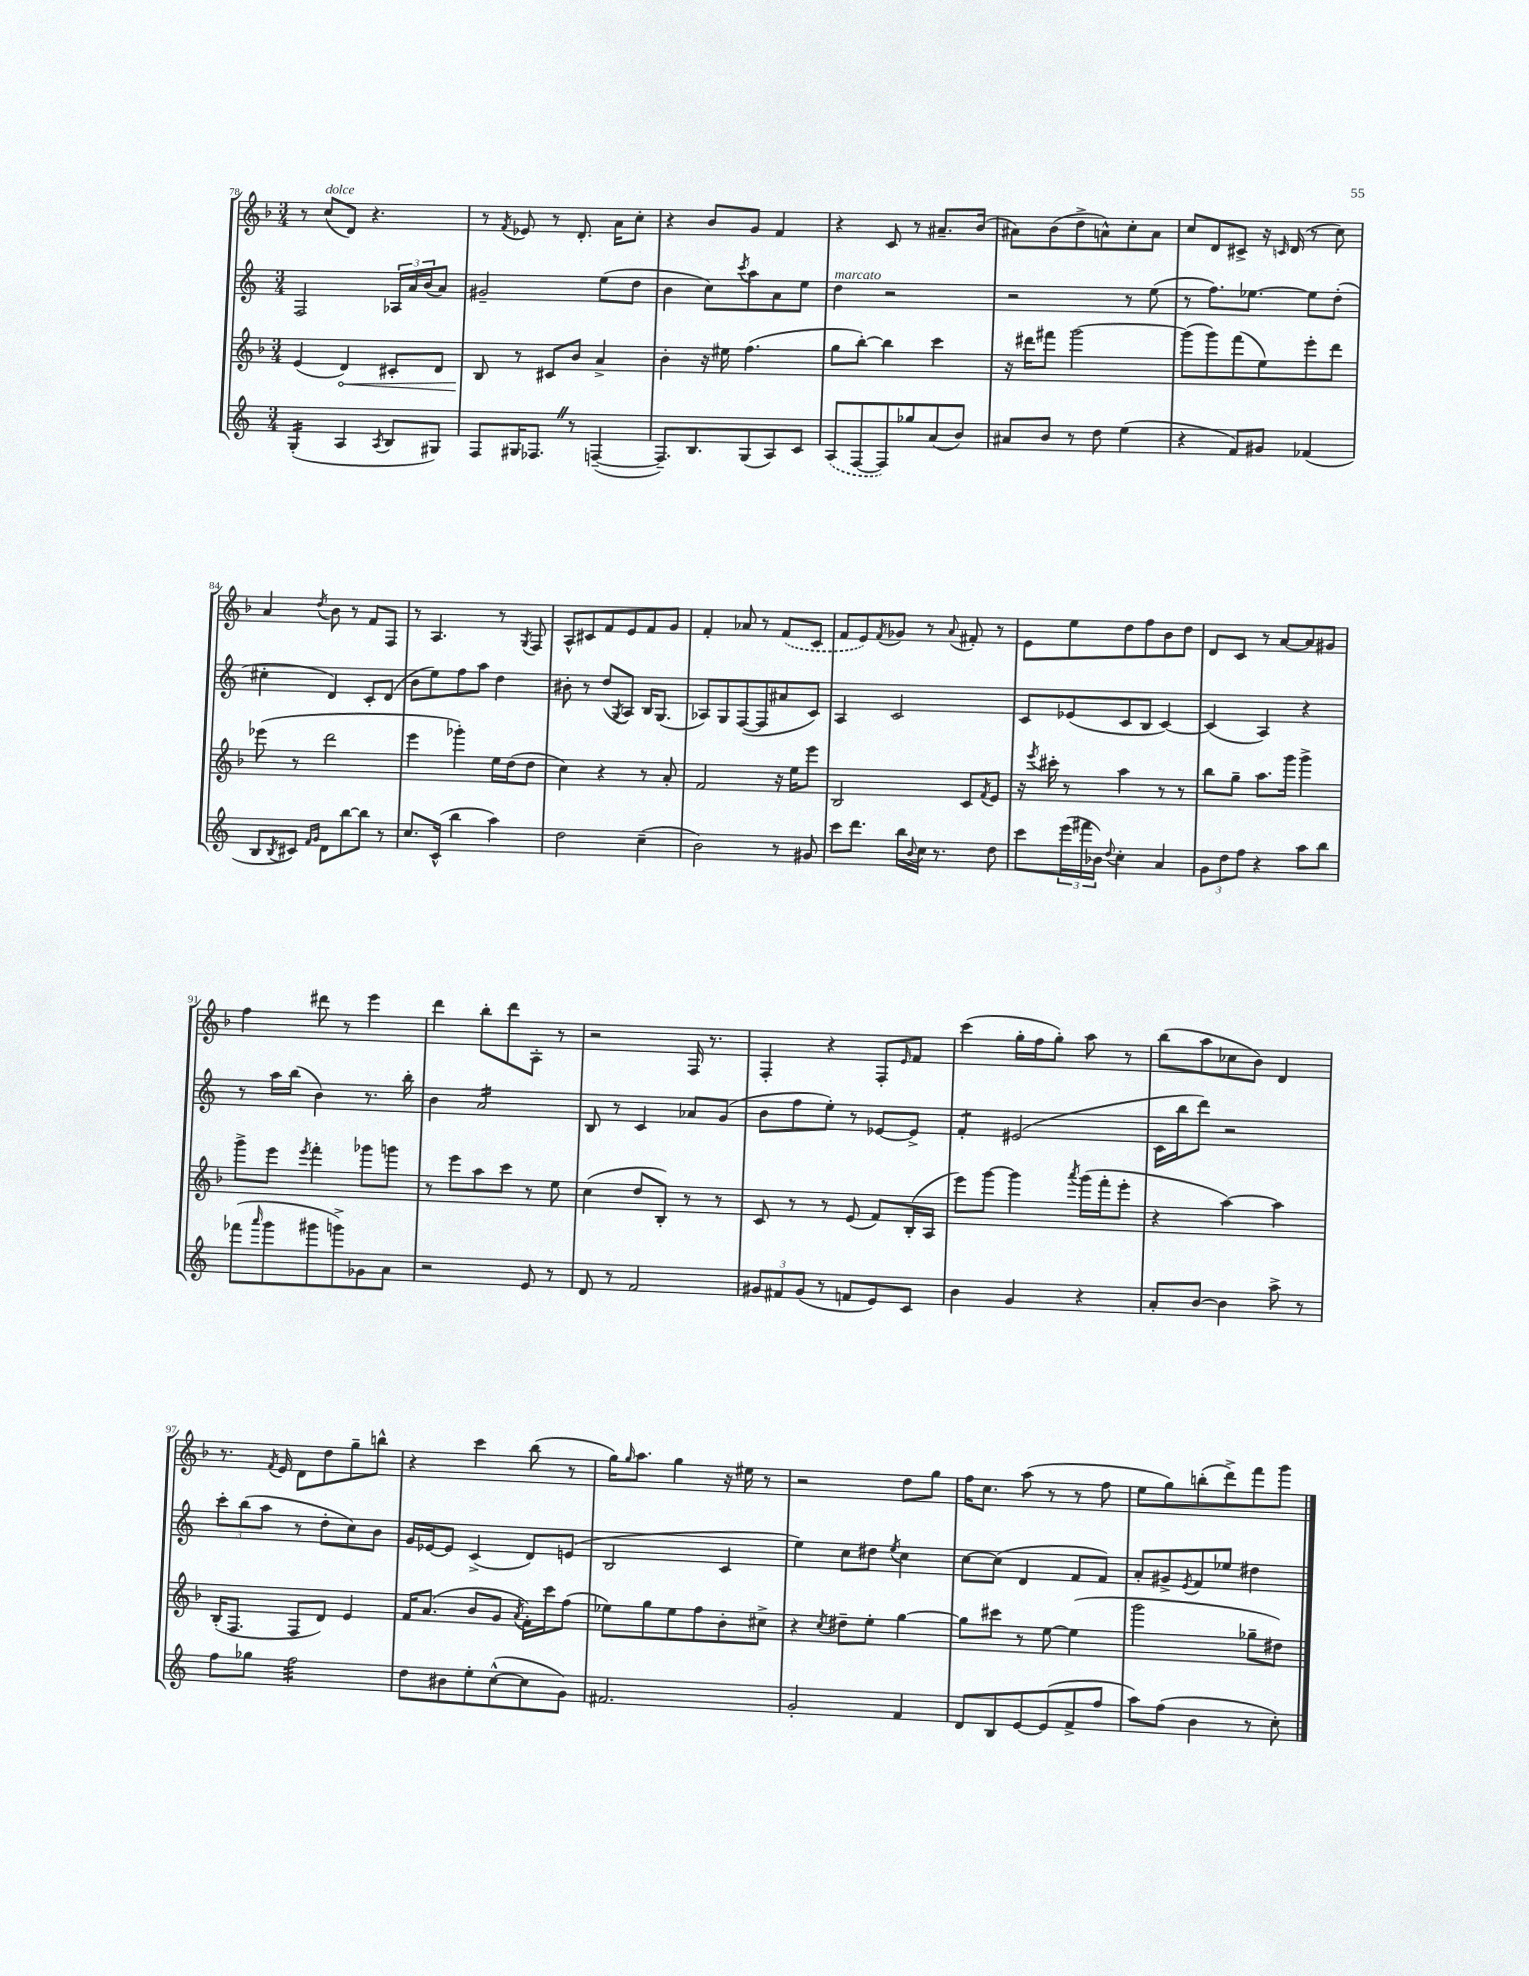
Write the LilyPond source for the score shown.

<<
\new StaffGroup <<
\new Staff = "s0" {
    \clef treble \key f \major \numericTimeSignature \time 3/4
    r8 c''8^\markup { \italic "dolce" }( d'8) r4. |
    r8 \acciaccatura { f'8 } ees'8 r8 d'8.-. a'16 c''8-. |
    r4 bes'8 g'8 f'4 |
    r4 c'8 r8 ais'8.-- bes'16( |
    ais'8) bes'8( d''8-> a'8-^) c''8-. a'8 |
    c''8 d'8 cis'8-> r16 \grace { c'16 } d'16( r8 c''8) |
    a'4 \acciaccatura { d''8 } bes'8 r8 f'8 f8 |
    r8 a4. r8 \acciaccatura { g8 } f8 |
    a8-^ cis'8 f'8 e'8 f'8 g'8 |
    f'4-. aes'8 r8 \once \slurDashed f'8( c'8 |
    f'8 e'8) \acciaccatura { f'8 } ges'8 r8 \appoggiatura { a'8 } fis'8-. r8 |
    e'8 e''8 d''8 f''8 bes'8 d''8 |
    d'8 c'8 r8 a'8~ a'8 gis'8 |
    f''4 dis'''8 r8 e'''4 |
    d'''4 bes''8-. d'''8 a8-. r8 |
    r2 f16 r8. |
    f4-. r4 f8-. \grace { e'16 } f'8 |
    c'''4( g''16-. f''16 g''8-.) a''8 r8 |
    bes''8( a''8 ces''8 bes'8) d'4 |
    r8. \acciaccatura { f'8 } e'16 d'8 d''8 g''8-- b''8-^ |
    r4 c'''4 bes''8( r8 |
    g''16) \grace { g''16 } a''8. g''4 r16 eis''16 r8 |
    r2 d''8 g''8 |
    f''16 c''8. a''8( r8 r8 f''8 |
    e''8 g''8) b''8-.( d'''8->) f'''8 g'''8 \bar "|." |
}
\new Staff = "s1" {
    \clef treble \key c \major \numericTimeSignature \time 3/4
    f2 \tuplet 3/2 { aes16 a'16 b'16( } a'8) |
    gis'2-- e''8( d''8 |
    b'4 c''8) \acciaccatura { c'''8 } a''8 a'8 e''8 |
    d''4^\markup { \italic "marcato" } r2 |
    r2 r8 e''8( |
    r8 f''8.) ees''8.~ ees''8 d''8-.( |
    cis''4-. d'4) c'8-. d'8( |
    b'8 e''8) f''8 a''8 d''4 |
    bis'8-. r8 d''8( \acciaccatura { g8 } a8) b16 g8.( |
    aes8) g8 f8~( f8 ais'8 c'8) |
    a4 c'2 |
    c'8 ees'8( c'8 b8 c'4~) |
    c'4( a4) r4 |
    r8 a''16 b''16( b'4) r8. b''16-. |
    b'4 a'2:16 |
    b8 r8 c'4 aes'8 g'8( |
    b'8 f''8 e''8-.) r8 ees'8~ ees'8-> |
    f'4:8-. eis'2( |
    c'16 b''16 d'''8) r2 |
    \tuplet 3/2 { c'''8-. b''8( a''8 } r8 d''8-. c''8) b'8 |
    g'16 ees'16~ ees'8 c'4->( d'8) e'8( |
    b2 c'4 |
    e''4) c''8 dis''8 \acciaccatura { e''8 } c''4 |
    c''8~ c''8( d'4 f'8 f'8) |
    a'8-. gis'8-> \acciaccatura { e'8 } f'8 ees''8 dis''4 \bar "|." |
}
\new Staff = "s2" {
    \clef treble \key f \major \numericTimeSignature \time 3/4
    e'4( \once \override Hairpin.circled-tip = ##t d'4\<) cis'8-. d'8 |
    bes8\! r8 cis'8 bes'8 a'4-> |
    bes'4-. r16 eis''16 f''4.( |
    g''8 bes''8~-.) bes''4 c'''4 |
    r16 dis'''16 fis'''8 g'''2~ |
    g'''8( g'''8) f'''8( e''8) e'''8-. d'''8 |
    ees'''8( r8 d'''2 |
    e'''4 ges'''4-.) e''16 d''16( d''8 |
    c''4) r4 r8 a'8-. |
    f'2 r16 e''16 e'''8 |
    bes2 c'8 \acciaccatura { f'8 } e'8 |
    r16 \acciaccatura { e'''8 } cis'''16-. r8 a''4 r8 r8 |
    bes''8 g''8-- a''8. g'''16 g'''4-> |
    g'''8-> e'''8 \acciaccatura { e'''8 } f'''4-. ges'''8 g'''8 |
    r8 e'''8 a''8 c'''8 r8 e''8 |
    c''4( d''8 bes8-.) r8 r8 |
    c'8 r8 r8 e'8( f'8) bes16-.( a16 |
    e'''8) g'''8~ g'''4 \acciaccatura { a'''8 } g'''16( f'''16-. e'''8-. |
    r4 a''4~) a''4 |
    bes16-.( f8. f8 d'8) e'4 |
    f'16 a'8.( bes'8 g'8 \acciaccatura { a'8 } f'16-.) c'''16 f''8( |
    ees''8) g''8 ees''8 f''8 bes'8-. cis''8-> |
    r4 \acciaccatura { c''8 } dis''8-- e''8-. g''4~ |
    g''8 cis'''8 r8 e''8~ e''4( |
    g'''2 ges''8-- dis''8) \bar "|." |
}
\new Staff = "s3" {
    \clef treble \key c \major \numericTimeSignature \time 3/4
    g4:16-.( a4 \acciaccatura { a8 } b8 gis8) |
    f8 gis16 fes8. \once \override BreathingSign.text = \markup { \musicglyph "scripts.caesura.straight" } \breathe r8 f4~--( |
    f8.--) b8. g8( a8) c'8 |
    \once \slurDashed a8( f8~ f8) ges''8 a'8( b'8) |
    ais'8 b'8 r8 d''8 e''4( |
    r4 f'8) gis'8 fes'4( |
    b8 \acciaccatura { b8 } cis'8) \grace { f'16 g'16 } d'8 b''8~ b''8 r8 |
    c''8. c'16-^( b''4 a''4) |
    d''2 c''4--( |
    b'2) r8 gis'8 |
    c'''8 d'''8. b''16 \appoggiatura { b'8 } c''16 r8. d''8 |
    c'''8 \tuplet 3/2 { e'''16( fis'''16 bes'16) } \appoggiatura { d''8 } c''4-. a'4 |
    \tuplet 3/2 { g'8 d''8 f''8 } r4 a''8 b''8 |
    fes'''8( \grace { a'''16 } g'''8 gis'''8 g'''8->) ges'8 a'8 |
    r2 e'8 r8 |
    d'8 r8 f'2 |
    \tuplet 3/2 { gis'8 fis'8 gis'8( } r8 f'8 e'8) c'8 |
    b'4 g'4 r4 |
    a'8-. b'8~ b'4 a''8-> r8 |
    f''8 ges''8 f''2:32 |
    d''8 bis'8 e''8-. c''8~-^( c''8 g'8) |
    fis'2. |
    g'2-. f'4 |
    d'8 b8 e'8~ e'8( f'8-> f''8 |
    a''8) f''8( b'4 r8 c''8-.) \bar "|." |
}
>>
>>
\layout { \context { \Score currentBarNumber = #78 } }
